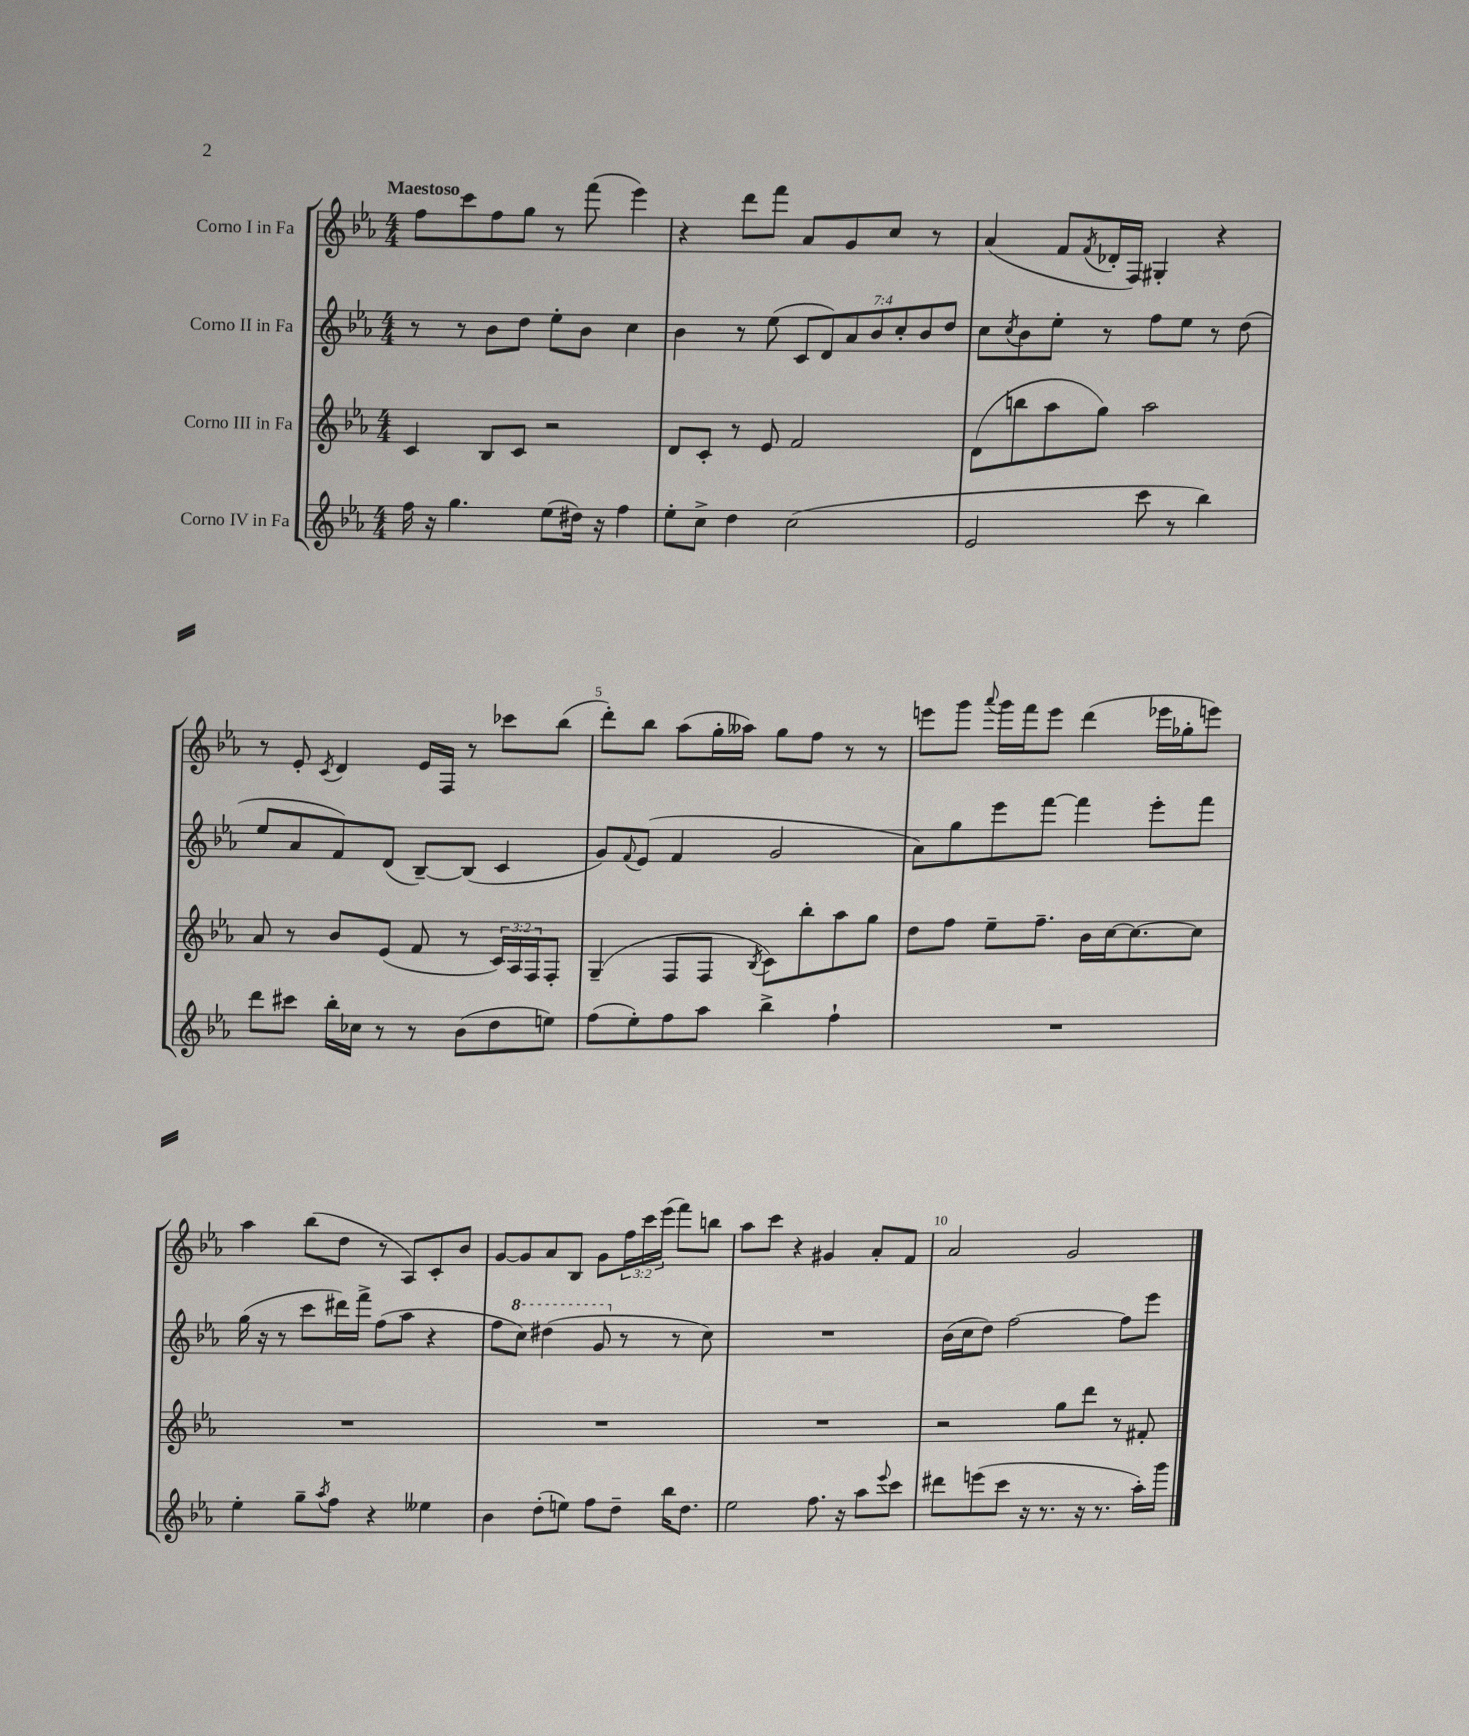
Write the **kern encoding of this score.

**kern	**kern	**kern	**kern
*staff4	*staff3	*staff2	*staff1
*clefG2	*clefG2	*clefG2	*clefG2
*k[b-e-a-]	*k[b-e-a-]	*k[b-e-a-]	*k[b-e-a-]
*M4/4	*M4/4	*M4/4	*M4/4
16ff\	4c/	8r	8ff\L
16r	.	.	.
4.gg\	.	8r	8ccc\
.	8B-/L	8b-\L	8ff\
.	8c/J	8dd\J	8gg\J
(8ee-\L	2r	8ee-'\L	8r
16dd#\Jk)	.	8b-\J	(8fff\
16r	.	.	.
4ff\	.	4cc\	4eee-\)
=	=	=	=
8ee-'\L	8d/L	4b-\	4r
8cc^\J	8c'/J	.	.
4dd\	8r	8r	8ddd\L
.	8e-/	(8ee-\	8fff\J
(2cc\	2f/	14c/L	8a-/L
.	.	14d/)	.
.	.	.	8g/
.	.	14a-/	.
.	.	14b-/	.
.	.	.	8cc/J
.	.	14cc'/	.
.	.	14b-/	.
.	.	.	8r
.	.	14dd/J	.
=	=	=	=
2e-/	(8d\L	8cc\L	(4a-/
.	.	8qcc/	.
.	8bb\	8b-\	.
.	8aa-\	8ee-'\J	8f/L
.	.	.	8qf/
.	8gg\J)	8r	16d-'/L
.	.	.	16F/JJ)
8ccc\	2aa-\	8ff\L	4G#'/
8r	.	8ee-\J	.
4bb-\)	.	8r	4r
.	.	(8dd\	.
=	=	=	=
8ddd\L	8a-/	8ee-/L	8r
8ccc#\J	8r	8a-/	8e-'/
.	.	.	8qc/
16bb-'\LL	8b-/L	8f/)	4d/
16cc-\JJ	.	.	.
8r	(8e-/J	(8d/J	.
8r	8f/	[8B-~/L)	16e-/LL
.	.	.	16F/JJ
(8b-\L	8r	(8B-/]J	8r
8dd\	24c/LL)	4c/	8ccc-\L
.	24A-/	.	.
.	24F/J	.	.
8ee\J)	8F'/J	.	(8bb-\J
=	=	=	=
(8ff\L	(4G~/	8g/L)	8ddd'\L)
.	.	8qqf/	.
8ee-'\)	.	(8e-/J	8bb-\J
8ff\	8F/L	4f/	(8aa-\L
8aa-\J	8F/J	.	16gg'\L
.	.	.	16aa--\JJ)
.	8qB-/	.	.
4bb-^\	8c\L)	2g/	8gg\L
.	8bb-'\	.	8ff\J
4ff`\	8aa-\	.	8r
.	8gg\J	.	8r
=	=	=	=
1r	8dd\L	8a-\L)	8eee\L
.	8ff\J	8gg\	8ggg\J
.	.	.	8qqaaa-/
.	8ee-~\L	8eee-\	16ggg\LL
.	.	.	16fff\J
.	8.ff~\J	[8fff\J	8eee\J
.	.	4fff\]	(4ddd\
.	16b-\LL	.	.
.	[16cc\J	.	.
.	8.cc\_	.	.
.	.	8eee-'\L	16eee-\LL
.	.	.	16gg-'\J
.	8cc\]J	8fff\J	8eee\J)
=	=	=	=
4ee-'\	1r	(16gg\	4aa-\
.	.	16r	.
.	.	8r	.
8gg~\L	.	8ccc\L	(8bb-\L
8qaa-/	.	.	.
8ff\J	.	16ddd#\L)	8dd\J
.	.	16fff^\JJ	.
4r	.	(8ff\L	8r
.	.	8aa-\J	8A-/L)
4ee--\	.	4r	8c'/
.	.	.	8b-/J
=	=	=	=
4b-\	1r	8ff\L	[8g/L
.	.	8ccc\J)	8g/]
(8dd'\L	.	(4ddd#\	8a-/
8ee\J)	.	.	8B-/J
8ff\L	.	8gg/	8g\L
8dd~\J	.	8r	24ff\L
.	.	.	24ccc\
.	.	.	(24eee-\JJ
16bb-\LK	.	8r	8fff\L)
8.dd\J	.	.	.
.	.	8cc\)	8bb\J
=	=	=	=
2ee-\	1r	1r	8aa-\L
.	.	.	8ccc\J
.	.	.	4r
8.ff\	.	.	4g#/
16r	.	.	.
8aa-\L	.	.	8a-'/L
8qqeee-/	.	.	.
8ccc\J	.	.	8f/J
=	=	=	=
8ddd#\L	2r	(16b-\LL	2a-/
.	.	16cc\J	.
(8eee\	.	8dd\J)	.
8ccc\J	.	[2ff\	.
16r	.	.	.
8.r	.	.	.
.	8gg\L	.	2g/
16r	8ddd\J	.	.
8.r	.	.	.
.	8r	8ff\]L	.
16aa-'\LL)	8f#'/	8eee-\J	.
16ggg\JJ	.	.	.
==	==	==	==
*-	*-	*-	*-
